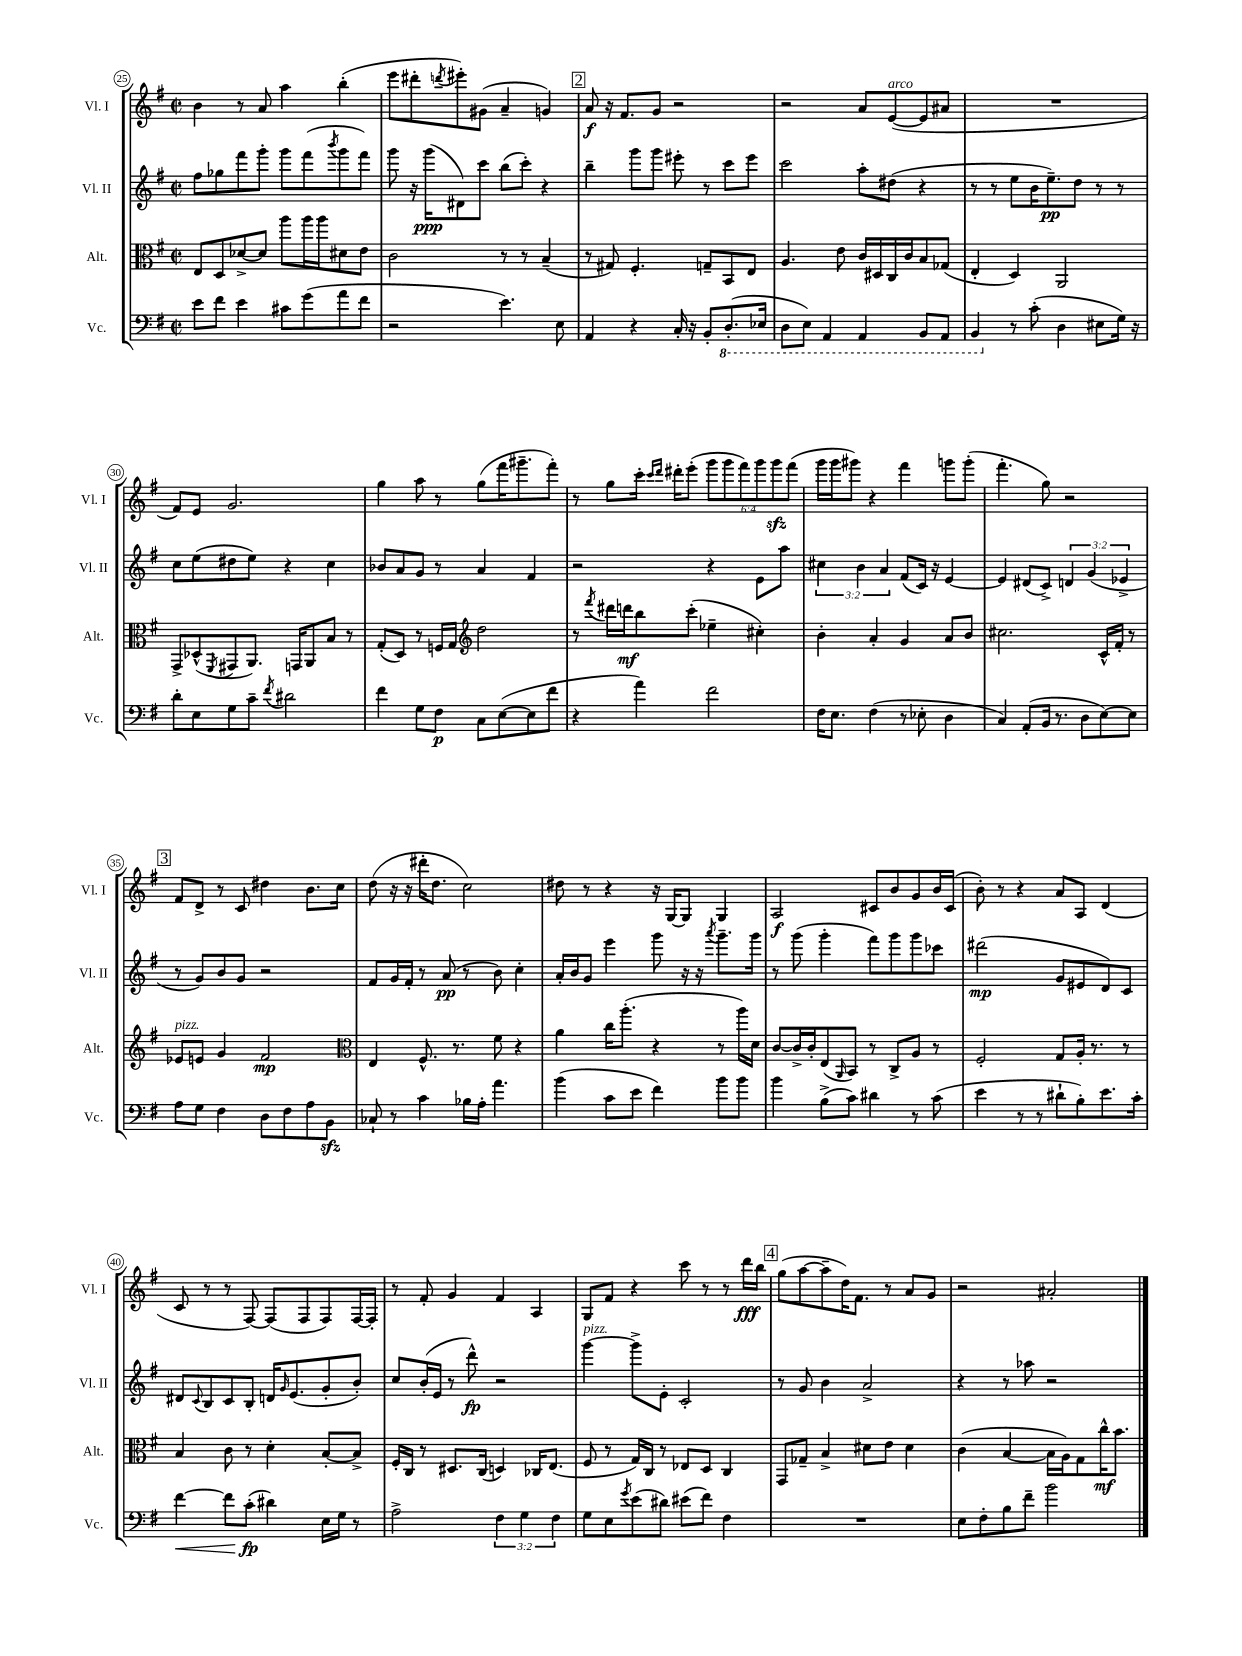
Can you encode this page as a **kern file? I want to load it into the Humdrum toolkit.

**kern	**kern	**kern	**kern
*staff4	*staff3	*staff2	*staff1
*clefF4	*clefC3	*clefG2	*clefG2
*k[f#]	*k[f#]	*k[f#]	*k[f#]
*M2/2	*M2/2	*M2/2	*M2/2
*met(c|)	*met(c|)	*met(c|)	*met(c|)
8e	8E	8ff#	4b
8f#	8D	8gg-	.
4e	[8d-^	8fff#	8r
.	8d-]	8ggg'	8a
8c#	8aa	8ggg	4aa
(8g	16aa	(8fff#	.
.	16aa	.	.
.	.	8qbbb	.
8a	8d#	8ggg	(4bb'
8f#	8e	8fff#)	.
=	=	=	=
2r	2c	8ggg	8eee
.	.	16r	8ddd#'
.	.	(16ggg	.
.	.	.	8qddd
.	.	8d#)	8eee#')
.	.	8ccc	(8g#
4.e)	8r	(8bb	4a~
.	8r	8ccc')	.
.	(4B~	4r	4g)
8E	.	.	.
=	=	=	=
4AA	8r	4bb~	8a
.	8G#)	.	16r
.	.	.	8.f#
4r	4.F#'	8ggg	.
.	.	8ggg	8g
16C'	.	8eee#'	2r
16r	.	.	.
8BB'	8G~	8r	.
(8.DD'	8BB	8ccc	.
.	8E	8eee#	.
16EE-	.	.	.
=	=	=	=
8DD	4.A	2ccc	2r
8EE)	.	.	.
4AAA	.	.	.
.	8e	.	.
4AAA	16c	8aa'	8a
.	16D#	.	.
.	16C	(8dd#	([8e
.	16c	.	.
8BBB	8B	4r	8e]
8AAA	(8G-	.	8a#
=	=	=	=
4BBB	4E'	8r	1r
.	.	8r	.
8r	4D)	8ee	.
(8c'	.	16b	.
.	.	8.ee~)	.
4D	2AA	.	.
.	.	8dd	.
8E#	.	8r	.
16G)	.	8r	.
16r	.	.	.
=	=	=	=
8d'	8GG^	8cc	8f#)
8E	(8D-^^	(8ee	8e
.	8qFF#	.	.
8G	8GG#	8dd#	2.g
8c~	8.AA)	8ee)	.
8qf#	.	.	.
2d#	.	4r	.
.	16GG	.	.
.	8AA	.	.
.	8B	4cc	.
.	8r	.	.
=	=	=	=
4f#	(8G'	8b-	4gg
.	8D)	8a	.
8G	8r	8g	8aa
8F#	16F	8r	8r
.	16G	.	.
*	*clefG2	*	*
8C	2dd	4a	(8gg
([8E	.	.	16fff#
.	.	.	8.ggg#~
8E]	.	4f#	.
8f#	.	.	8fff#')
=	=	=	=
4r	8r	2r	8r
.	8qfff#	.	.
.	16ddd#	.	8gg
.	16ddd	.	.
4a)	8bb	.	16ccc'
.	.	.	16qqccc
.	.	.	16qqddd
.	.	.	16ddd#'
.	(8ccc'	.	(8eee'
2f#	4ee-~	4r	12ggg
.	.	.	12ggg
.	.	.	12fff#)
.	4cc#')	8e	12ggg
.	.	.	12ggg
.	.	8aa	.
.	.	.	(12fff#
=	=	=	=
16F#	4b'	6cc#	16ggg
8.E	.	.	16ggg
.	.	.	8ggg#)
.	.	6b	.
(4F#	4a'	.	4r
.	.	6a	.
8r	4g	(8f#	4fff#
8E-'	.	16c)	.
.	.	16r	.
4D	8a	[4e	8ggg
.	8b	.	(8ggg'
=	=	=	=
4C)	2.cc#	4e]	4.fff#'
(8AA'	.	(8d#	.
16BB	.	8c^)	8gg)
8.r	.	.	.
.	.	6d	2r
8D	.	.	.
.	.	(6g	.
[8E)	16c^^	.	.
.	16f#'	.	.
.	.	6e-^	.
8E]	8r	.	.
=	=	=	=
8A	8e-	8r	8f#
8G	8e	8g)	8d^
4F#	4g	8b	8r
.	.	8g	8c
8D	2f#	2r	4dd#
8F#	.	.	.
8A	.	.	8.b
8BB	.	.	.
.	.	.	16cc
=	=	=	=
*	*clefC3	*	*
8C-`	4E	8f#	(8dd
8r	.	16g	16r
.	.	16f#'	16r
4c	8.F#^^	8r	16ddd#'
.	.	.	8.dd
.	.	(8a	.
.	8.r	.	.
16B-	.	8r	2cc)
16A'	.	.	.
4.a	8f#	8b)	.
.	4r	4cc'	.
=	=	=	=
(4b	4a	16a'	8dd#
.	.	16b	.
.	.	8g	8r
8c	16cc	4eee	4r
.	(8.aa'	.	.
8e	.	.	.
4f#)	4r	8ggg	16r
.	.	.	[16G
.	.	16r	8G]
.	.	16r	.
.	.	8qaaa	.
8b	8r	8.ggg~	4G
8b	16aa)	.	.
.	16d	16ggg	.
=	=	=	=
4b	[8c	8r	2A
.	16c^]	(8ggg	.
.	16c'	.	.
(8B^	(8E	4ggg'	.
.	16qqAA	.	.
8c)	8BB)	.	.
4d#	8r	8fff#)	8c#
.	8C^	8ggg	8b
8r	8A	8ggg	8g
(8c	8r	8ccc-	16b
.	.	.	(16c#
=	=	=	=
4e	2F#'	(2ddd#	8b')
.	.	.	8r
8r	.	.	4r
8r	.	.	.
8d#`	8G	8g	8a
8B')	16A'	8e#	8A
.	8.r	.	.
8.e	.	8d)	(4d
.	8r	8c	.
16c'	.	.	.
=	=	=	=
[4f#	4B	8d#	8c
.	.	8qqc	.
.	.	8B	8r
8f#]	8c	8c	8r
(8c'	8r	8B'	[8F#)
4d#)	4d'	16d	(8F#]
.	.	16qqg	.
.	.	(8.e	.
.	.	.	8F#
16E	[8B'	8g'	8F#)
16G	.	.	.
8r	8B^]	8b')	[16F#
.	.	.	16F#']
=	=	=	=
2A^	16F#'	8cc	8r
.	16C	.	.
.	8r	(16b'	8f#'
.	.	16e	.
.	8.D#	8r	4g
.	.	8ddd^^)	.
.	(16C	.	.
6F#	4D)	2r	4f#
6G	.	.	.
.	16C-	.	4A
.	(8.E	.	.
6F#	.	.	.
=	=	=	=
8G	8F#	[4ggg	8G
8E	8r	.	8f#
8qg	.	.	.
(8e	16G)	8ggg^]	4r
.	16C	.	.
8d#)	8r	8e'	.
(8e#	8E-	2c'	8ccc
8f#)	8D	.	8r
4F#	4C	.	8r
.	.	.	16ddd
.	.	.	16bb
=	=	=	=
1r	8GG	8r	(8gg
.	8G-~	8g	[8aa
.	4B^	4b	8aa~]
.	.	.	16dd)
.	.	.	8.f#
.	8d#	2a^	.
.	8e	.	8r
.	4d#	.	8a
.	.	.	8g
=	=	=	=
8E	(4c	4r	2r
8F#'	.	.	.
8B	[4B	8r	.
8f#~	.	8aa-	.
2b	16B]	2r	2a#'
.	16A)	.	.
.	8G	.	.
.	16cc^^	.	.
.	8.b	.	.
==	==	==	==
*-	*-	*-	*-
